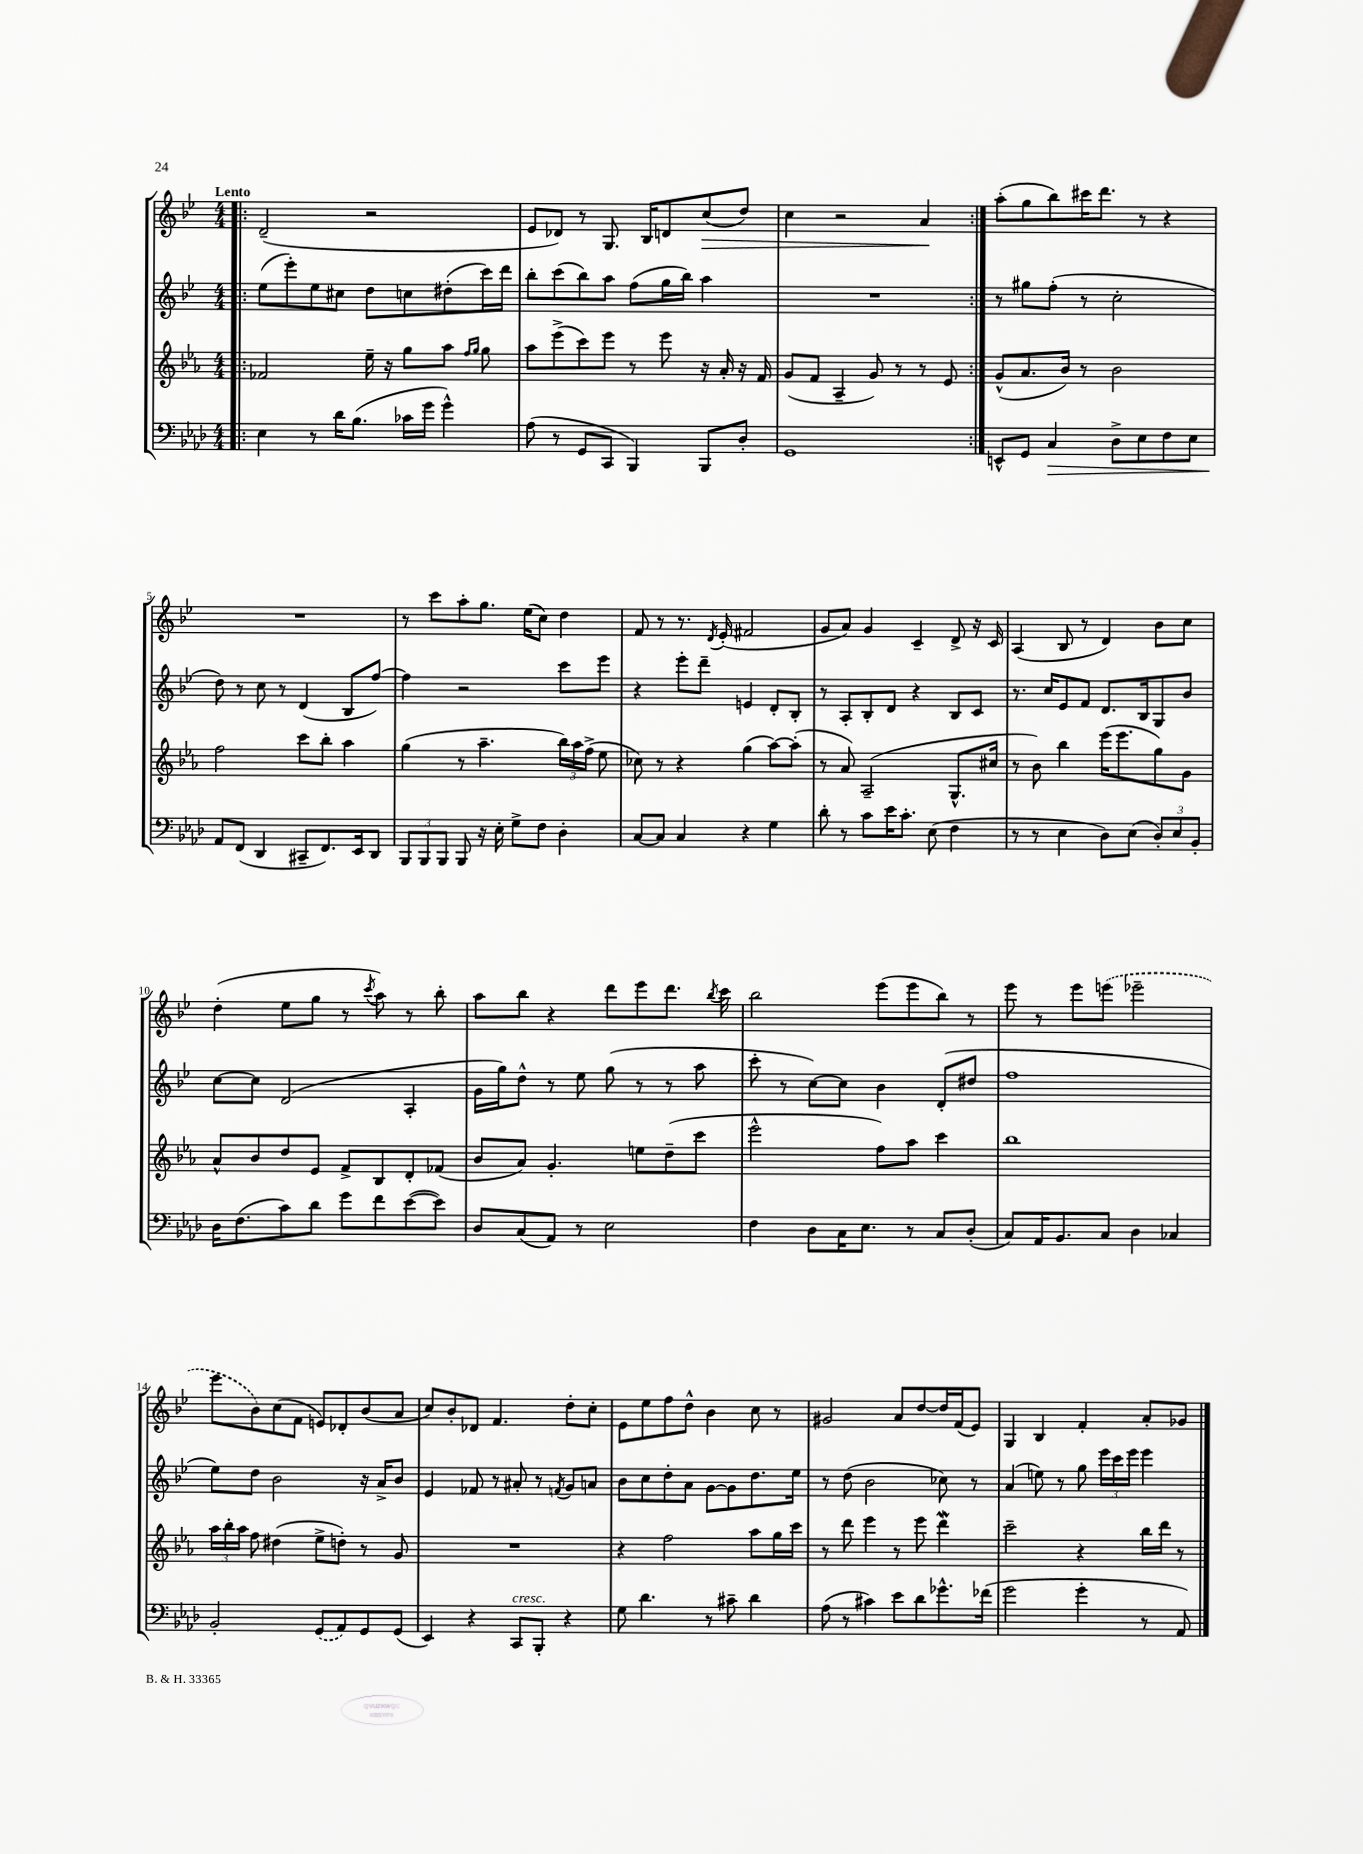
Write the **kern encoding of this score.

**kern	**dynam	**kern	**kern	**kern	**dynam
*part4	*part4	*part3	*part2	*part1	*part1
*staff4	*staff4	*staff3	*staff2	*staff1	*staff1
*clefF4	*	*clefG2	*clefG2	*clefG2	*
*k[b-e-a-d-]	*	*k[b-e-a-]	*k[b-e-]	*k[b-e-]	*
*M4/4	*	*M4/4	*M4/4	*M4/4	*
=1!|:	=1!|:	=1!|:	=1!|:	=1!|:	=1!|:
!	!	!	!	!LO:TX:a:B:t=Lento	!
4E-\	.	2f-X/	(8ee-\L	(2d~/	.
.	.	.	8eee-'\)	.	.
8r	.	.	8ee-\	.	.
16d-\KL	.	.	8cc#X\J	.	.
(8.B-\J	.	.	.	.	.
.	.	16ee-~\	8dd\L	2r	.
.	.	16r	.	.	.
16c-X\LL	.	8gg\L	8ccn\	.	.
16g\JJ	.	.	.	.	.
4g^^\)	.	8aa-\J	(8dd#X'\	.	.
.	.	16qqff/LL	.	.	.
.	.	16qqgg/JJ	.	.	.
.	.	8gg\	16ccc\L)	.	.
.	.	.	16ddd\JJ	.	.
=2	=2	=2	=2	=2	=2
(8A-\	.	8aa-\L	8bb-'\L	8e-/L	.
8r	.	(8eee-^\	(8ccc\	8d-X/J)	.
8GG/L	.	8ccc\)	8bb-\)	8r	.
8CC/J	.	8eee-\J	8aa\J	8.G/	.
4BBB-/)	.	8r	(8ff\L	.	.
.	.	.	.	16B-/KL	.
.	.	8eee-\	16gg\L	8dn/	.
.	.	.	16bb-\JJ)	.	.
!	!	!	!	!	!LO:HP:b
8BBB-/L	.	16r	4aa\	(8cc/	>
.	.	16a-'/	.	.	.
8D-'/J	.	16r	.	8dd/J)	.
.	.	16f/	.	.	.
=3	=3	=3	=3	=3	=3
1GG	.	(8g/L	1r	4cc\	.
.	.	8f/J	.	.	.
.	.	4A-~/	.	2r	.
.	.	8g/)	.	.	.
.	.	8r	.	.	.
.	.	8r	.	4a/	.
.	.	8e-/	.	.	.
.	.	.	.	.	]
=4:|!	=4:|!	=4:|!	=4:|!	=4:|!	=4:|!
8EEn^^/L	.	(8g^^/L	8r	(8aa'\L	.
8GG/J	.	8.a-/	8gg#X\L	8gg\	.
!	!LO:HP:b	!	!	!	!
4C/	>	.	(8ff'\J	8bb-\)	.
.	.	16b-/Jk)	.	.	.
.	.	8r	8r	16ccc#X\K	.
.	.	.	.	8.ddd\J	.
8D-^\L	.	2b-\	2cc'\	.	.
8E-\	.	.	.	8r	.
8F\	.	.	.	4r	.
8E-\J	.	.	.	.	.
!!LO:LB:g=z
=5	=5	=5	=5	=5	=5
8AA-/L	.	2ff\	8dd\)	1r	.
(8FF/J	]	.	8r	.	.
4DD-/	.	.	8cc\	.	.
.	.	.	8r	.	.
8CC#X~/L	.	8ccc\L	(4d/	.	.
8.FF/)	.	8bb-'\J	.	.	.
.	.	4aa-\	8B-/L	.	.
16EE-/k	.	.	.	.	.
8DD-/J	.	.	[8ff/J)	.	.
=6	=6	=6	=6	=6	=6
12BBB-/L	.	(4gg\	4ff\]	8r	.
12BBB-/	.	.	.	.	.
.	.	.	.	8ccc\L	.
12BBB-/J	.	.	.	.	.
8BBB-/	.	8r	2r	8aa'\	.
16r	.	4.aa-~\	.	8.gg\J	.
16E-'\	.	.	.	.	.
8G^\L	.	.	.	.	.
.	.	.	.	(16ee-\KL	.
8F\J	.	.	.	8cc\J)	.
4D-'\	.	24bb-\LL)	8ccc\L	4dd\	.
.	.	24aa-\	.	.	.
.	.	(24ff^\JJ	.	.	.
.	.	8ee-\	8eee-\J	.	.
=7	=7	=7	=7	=7	=7
[8C/L	.	8cc-X\)	4r	8f/	.
8C/J]	.	8r	.	8r	.
4C/	.	4r	8eee-'\L	8.r	.
.	.	.	8ddd~\J	.	.
.	.	.	.	8qd/	.
.	.	.	.	(16e-'/	.
4r	.	(4gg\	4en/	2f#X/	.
4G\	.	[8aa-\L)	8d'/L	.	.
.	.	(8aa-'\J]	8B-'/J	.	.
=8	=8	=8	=8	=8	=8
8d-'\	.	8r	8r	8g/L	.
8r	.	8a-/)	8A'/L	8a/J)	.
8c\L	.	(2A-~/	8B-'/	4g/	.
16e-\K	.	.	8d/J	.	.
8.c'\J	.	.	.	.	.
.	.	.	4r	4c~/	.
(8E-\	.	.	.	.	.
4F\	.	8.G^^/L	8B-/L	8d^/	.
.	.	.	8c/J	16r	.
.	.	16cc#X/Jk	.	16c/	.
=9	=9	=9	=9	=9	=9
8r	.	8r	8.r	(4A/	.
8r	.	8b-\)	.	.	.
.	.	.	16cc/KL	.	.
4E-\	.	4bb-\	8e-/	8B-/	.
.	.	.	8f/J	8r	.
8D-\L)	.	(16eee-\KL	8.d/L	4d/)	.
.	.	8.eee-\	.	.	.
(8E-\J	.	.	.	.	.
.	.	.	16B-/k	.	.
12D-'/L)	.	8gg\)	8G/	8b-\L	.
12E-/	.	.	.	.	.
.	.	8g\J	8b-/J	8cc\J	.
12BB-'/J	.	.	.	.	.
!!LO:LB:g=z
=10	=10	=10	=10	=10	=10
16D-\KL	.	8a-^^/L	[8cc\L	(4dd'\	.
(8.F\	.	.	.	.	.
.	.	8b-/	8cc\J]	.	.
8c\)	.	8dd/	(2d/	8ee-\L	.
8d-\J	.	8e-/J	.	8gg\J	.
8g\L	.	8f^/L	.	8r	.
.	.	.	.	8qccc/	.
8f\	.	8B-/	.	8aa\)	.
([8e-\	.	8d'/	4A'/	8r	.
8e-\J])	.	(8f-X/J	.	8bb-'\	.
=11	=11	=11	=11	=11	=11
8D-/L	.	8b-/L	16g\LL	8aa\L	.
.	.	.	16gg\J)	.	.
(8C/	.	8a-/J)	8dd^^\J	8bb-\J	.
8AA-/J)	.	4.g'/	8r	4r	.
8r	.	.	8ee-\	.	.
2E-\	.	.	(8gg\	8ddd\L	.
.	.	8een\L	8r	8eee-\	.
.	.	(8dd~\	8r	8.ddd\J	.
.	.	8ccc\J	8aa\	.	.
.	.	.	.	8qbb-/	.
.	.	.	.	16ccc\	.
=12	=12	=12	=12	=12	=12
4F\	.	2eee-^^\	8ccc'\	2bb-\	.
.	.	.	8r	.	.
8D-\L	.	.	[8cc\L)	.	.
16C\K	.	.	8cc\J]	.	.
8.E-\J	.	.	.	.	.
.	.	8ff\L)	4b-\	(8eee-\L	.
8r	.	8aa-\J	.	8eee-\	.
8C/L	.	4ccc\	(8d'/L	8bb-\J)	.
(8D-'/J	.	.	8dd#X/J	8r	.
=13	=13	=13	=13	=13	=13
8C/L)	.	1bb-	1ff	8eee-\	.
16AA-/K	.	.	.	8r	.
8.BB-/	.	.	.	.	.
.	.	.	.	8eee-\L	.
8C/J	.	.	.	(8eeen\J	.
4D-\	.	.	.	2eee-X~\	.
4C-X/	.	.	.	.	.
!!LO:LB:g=z
=14	=14	=14	=14	=14	=14
2BB-'/	.	24aa-\LL	8ee-\L)	8eee-\L	.
.	.	24bb-'\	.	.	.
.	.	24aa-\JJ	.	.	.
.	.	8ff\	8dd\J	8b-\)	.
.	.	(4dd#X\	2b-\	(8cc\	.
.	.	.	.	8f\J	.
(8GG/L	.	8ee-^\L	.	8en/L)	.
8AA-/)	.	8ddn'\J)	.	8d-X'/	.
8GG/	.	8r	16r	(8b-/	.
.	.	.	16a^/KL	.	.
(8GG/J	.	8g/	8b-/J	8a/J	.
=15	=15	=15	=15	=15	=15
4EE-/)	.	1r	4e-/	8cc/L)	.
.	.	.	.	8b-'/	.
4r	.	.	8f-X/	8d-X/J	.
.	.	.	8r	4.f/	.
!LO:TX:a:i:t=cresc.	!	!	!	!	!
8CC/L	.	.	8a#X'/	.	.
8BBB-'/J	.	.	8r	.	.
.	.	.	8qfn/	.	.
4r	.	.	8g/L	8dd'\L	.
.	.	.	8an/J	8cc'\J	.
=16	=16	=16	=16	=16	=16
8G\	.	4r	8b-\L	8e-\L	.
4.d-\	.	.	8cc\	8ee-\	.
.	.	2ff\	8dd'\	8ff\	.
.	.	.	8a\J	8dd^^\J	.
8r	.	.	[8g\L	4b-\	.
8c#X~\	.	.	8g\]	.	.
4d-\	.	8aa-\L	8.dd\	8cc\	.
.	.	16gg\L	.	8r	.
.	.	16ccc\JJ	16ee-\Jk	.	.
=17	=17	=17	=17	=17	=17
(8A-\	.	8r	8r	2g#X/	.
8r	.	8ddd\	(8dd\	.	.
4c#X\)	.	4eee-\	2b-\	.	.
8e-\L	.	8r	.	8a/L	.
8d-\	.	8eee-\	.	[8dd/	.
8.g-X^^\	.	4dddW\	8cc-X\)	16dd/L]	.
.	.	.	.	(16f/J	.
.	.	.	8r	8e-/J)	.
(16f-X\Jk	.	.	.	.	.
=18	=18	=18	=18	=18	=18
2g\	.	2ccc~\	(4a/	4G/	.
.	.	.	8een\)	4B-/	.
.	.	.	8r	.	.
4g'\	.	4r	8gg\	4f'/	.
.	.	.	24eee-\LL	.	.
.	.	.	24ccc\	.	.
.	.	.	24eee-\JJ	.	.
8r	.	16bb-\LL	4eee-\	8a'/L	.
.	.	16ddd\JJ	.	.	.
8AA-/)	.	8r	.	8g-X/J	.
==	==	==	==	==	==
*-	*-	*-	*-	*-	*-
